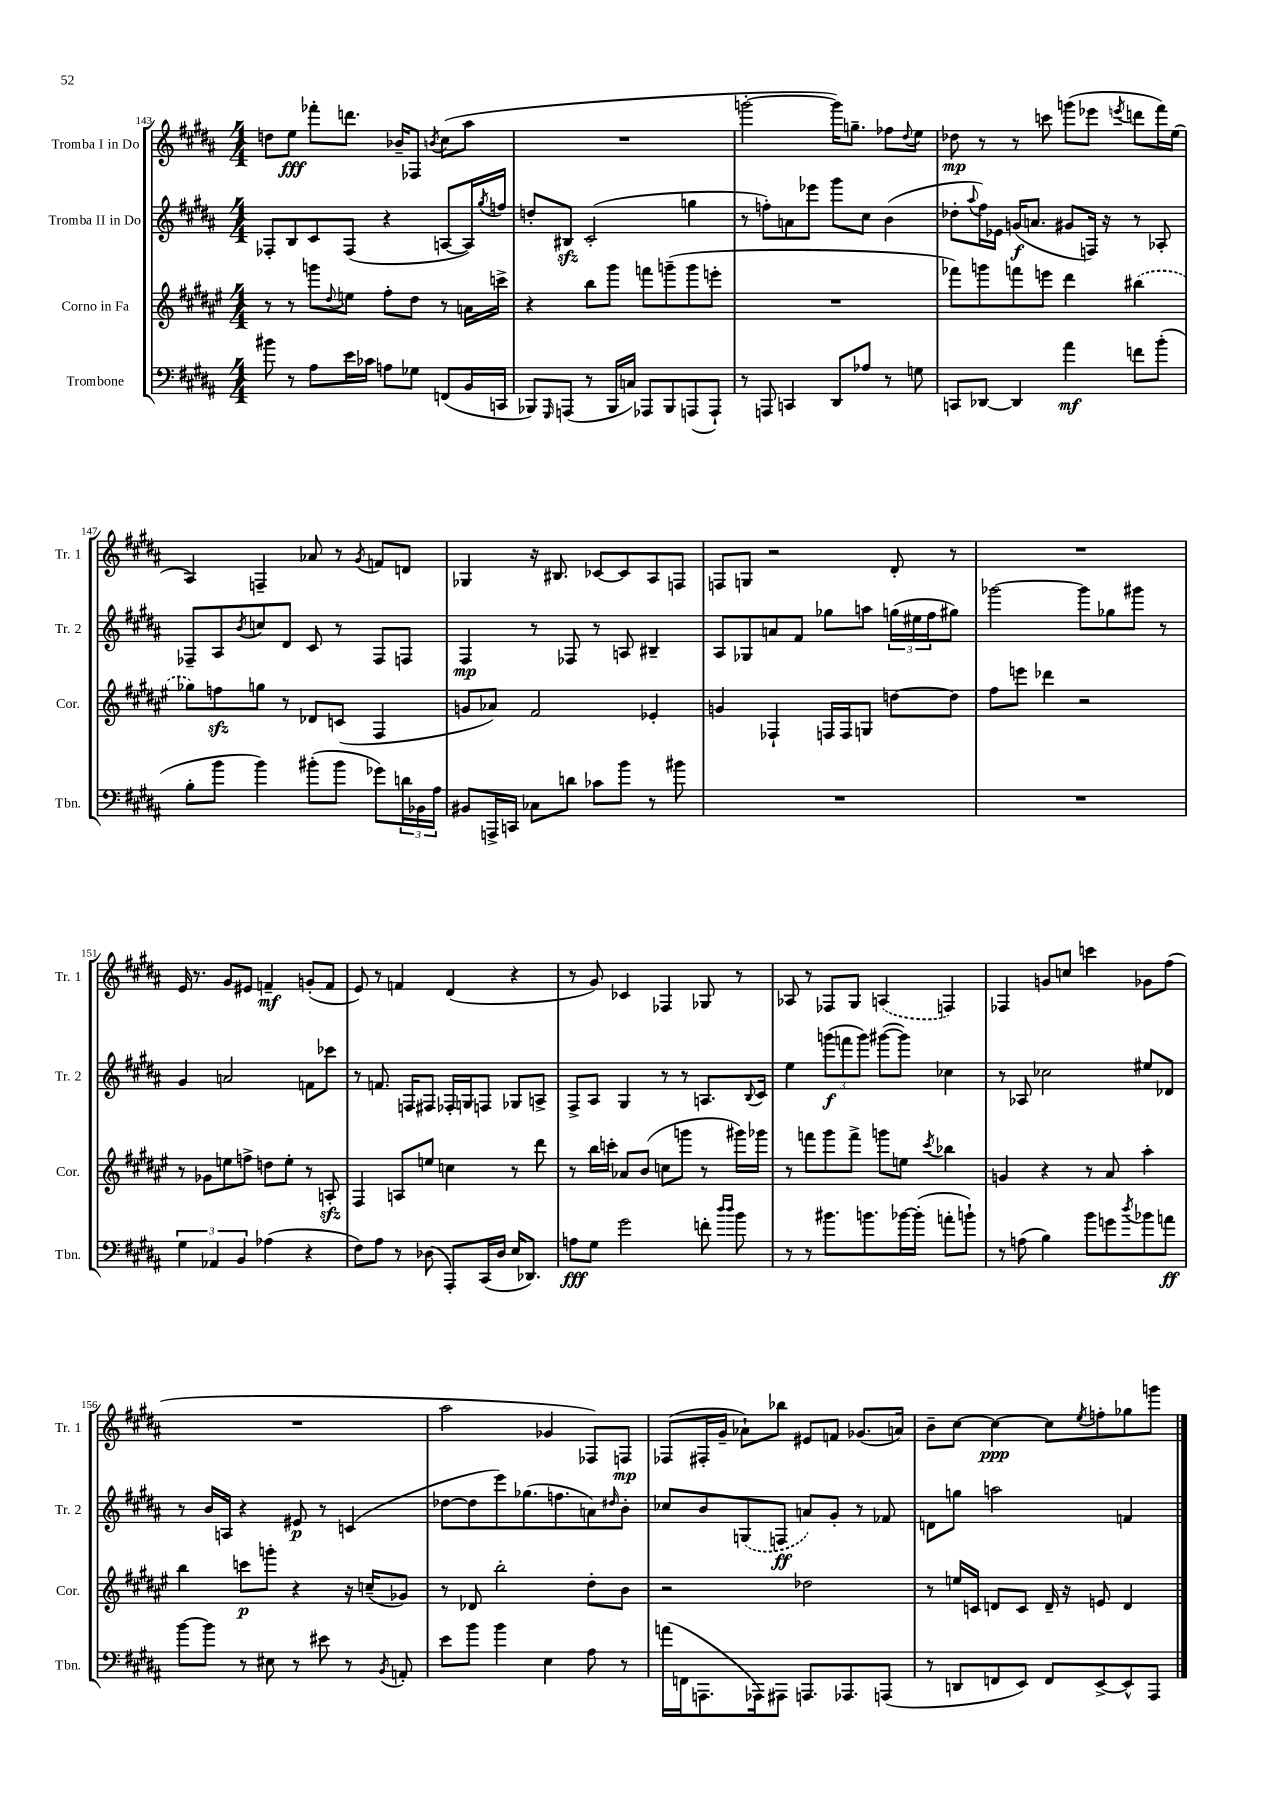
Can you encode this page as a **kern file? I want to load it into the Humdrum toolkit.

**kern	**kern	**kern	**kern
*staff4	*staff3	*staff2	*staff1
*clefF4	*clefG2	*clefG2	*clefG2
*k[f#c#g#d#a#]	*k[f#c#g#d#a#e#]	*k[f#c#g#d#a#]	*k[f#c#g#d#a#]
*M4/4	*M4/4	*M4/4	*M4/4
8b#\	8r	8F-'/L	8dd\L
8r	8r	8B/	8ee\J
8A#\L	8ggg\L	8c#/	8fff-'\L
.	8qqdd#/	.	.
16e\L	8ee\J	(8F-/J	8.ddd\J
16c-\JJ	.	.	.
8A\L	8ff#'\L	4r	.
.	.	.	16b-~/LK
8G-\J	8dd#\J	.	8F-/J
.	.	.	8qb/
(8FF/L	8r	[8A/L	(8cc#\L
16BB/L	16a\LL	16A/]L)	8aa#\J
.	.	8qgg#/	.
16CC/JJ	16ccc^\JJ	16ff/JJ	.
=	=	=	=
8BBB-/L)	4r	8dd'/L	1r
16qqGGG#/	.	.	.
(8AAA/J	.	8B#/J	.
8r	8bb\L	(2c#'/	.
16BBB-/LL	8ggg#\J	.	.
16C/JJ)	.	.	.
8AAA-/L	8fff\L	.	.
8BBB-/	(8ggg~\	.	.
(8AAA/	8ggg\	4gg\	.
8AAA`/J)	8eee'\J	.	.
=	=	=	=
8r	1r	8r	[2ggg'\
8AAA/	.	8ff'\L)	.
4CC/	.	8a\	.
.	.	8eee-\J	.
8DD#/L	.	8ggg#\L	16ggg\]LK)
.	.	.	8.gg~\J
8A-/J	.	8cc#\J	.
8r	.	(4b\	8ff-\L
.	.	.	8qqdd#/
8G\	.	.	8ee\J
=	=	=	=
8CC/L	8fff-\L)	8dd-'\L	8dd-\
.	.	8qqaa#/	.
[8DD-/J	8ggg\	16ff#\L)	8r
.	.	16e-\JJ	.
4DD-/]	8fff\	(16g/LK	8r
.	.	8.a/J	.
.	8eee\J	.	8ccc\
4a#\	4ddd#\	8g#/L	(8ggg\L
.	.	16F/Jk)	8eee-\J
.	.	16r	.
.	.	.	8qeee/
8f\L	(4bb#\	8r	8ddd\L
(8b'\J	.	8A-'/	16fff#\L)
.	.	.	(16ee\JJ
=	=	=	=
8B'\L	8gg-\L)	8F-~/L	4A#/)
8b\J	8ff\	8A#/	.
.	.	8qb/	.
4b\)	8gg\J	8cc/	4F~/
.	8r	8d#/J	.
(8b#'\L	8d-/L	8c#/	8a-/
8b#\J	(8c/J	8r	8r
.	.	.	8qg#/
8g-\L)	4F#/	8F-/L	8f/L
24d\L	.	8F/J	8d/J
24BB-\	.	.	.
24A#\JJ	.	.	.
=	=	=	=
8BB#/L	8g/L	4F#/	4G-/
16AAA^/L	8a-/J)	.	.
16CC/JJ	.	.	.
8C-\L	2f#/	8r	16r
.	.	.	8.B#/
8d\J	.	8F-/	.
8c-\L	.	8r	[8c-/L
8b\J	.	8A/	8c-/]
8r	4e-'/	4B#~/	8A#/
8b#\	.	.	8F/J
=	=	=	=
1r	4g/	8A#/L	8F/L
.	.	8G-/	8G/J
.	4F-`/	8a/	2r
.	.	8f#/J	.
.	16F/LL	8gg-\L	.
.	16F/J	.	.
.	8G/J	8aa\J	.
.	[8dd\L	(24gg\LL	8d#'/
.	.	24ee#\	.
.	.	24ff#\J	.
.	8dd\]J	8gg#\J)	8r
=	=	=	=
1r	8ff#\L	[2ggg-\	1r
.	8eee\J	.	.
.	4ddd-\	.	.
.	2r	8ggg-\]L	.
.	.	8gg-\	.
.	.	8ggg#\J	.
.	.	8r	.
=	=	=	=
6G#\	8r	4g#/	16e/
.	.	.	8.r
.	8g-\L	.	.
6AA-/	.	.	.
.	8ee\	2a/	8g#/L
6BB/	.	.	.
.	8ff^\J	.	8e#/J
(4A-\	8dd\L	.	4f~/
.	8ee'\J	.	.
4r	8r	8f\L	(8g'/L
.	8A'/	8ccc-\J	8f/J
=	=	=	=
8F#\L)	4F#/	8r	8e/)
8A#\J	.	8.f/	8r
8r	8A/L	.	4f/
.	.	16F/LK	.
(8D-\	8ee/J	8F#/J	.
8AAA#'/L)	4cc\	16F-'/LL	(4d#/
.	.	16G/J	.
(16CC#/L	.	8F/J	.
16D-/JJ	.	.	.
16E/LK	8r	8G-/L	4r
8.DD-/J)	.	.	.
.	8ddd#\	8A^/J	.
=	=	=	=
8A\L	8r	8F#^/L	8r
8G#\J	16bb\LL	8A#/J	8g#/)
.	16ccc'\JJ	.	.
2g#\	8a-/L	4G#/	4c-/
.	(8b/J	.	.
.	8cc\L	8r	4F-/
.	8ggg\J	8r	.
8f'\	8r	8.A/L	8G-/
16qqdd#/LL	.	.	.
16qqdd#/JJ	.	.	.
8b\	16ggg#\LL)	.	8r
.	.	8qqB/	.
.	16ggg-\JJ	16c#/Jk	.
=	=	=	=
8r	8r	4ee\	8A-/
8r	8fff\L	.	8r
8.b#\L	8ggg#\	(12ggg\L	8F-/L
.	.	12fff\	.
.	8fff^\J	.	8G#/J
.	.	12ggg\J)	.
8.b\	.	.	.
.	8ggg\L	([8ggg#\L	(4A/
[16b-\L	8ee\J	8ggg#\]J)	.
(16b-'\]JJ	.	.	.
.	8qccc#/	.	.
8a'\L	4bb-\	4cc-\	4F/)
8b`\J)	.	.	.
=	=	=	=
8r	4g/	8r	4F-/
(8A\	.	8A-/	.
4B\)	4r	2cc-\	8g/L
.	.	.	8cc/J
8b\L	8r	.	4ccc\
8g\	8a#/	.	.
8qdd#/	.	.	.
8b-\	4aa#'\	8ee#/L	8g-\L
8a\J	.	8d-/J	(8ff#\J
=	=	=	=
[8b\L	4bb\	8r	1r
8b\]J	.	16b/LL	.
.	.	16A/JJ	.
8r	8ccc\L	4r	.
8E#\	8ggg'\J	.	.
8r	4r	8e#/	.
8e#\	.	8r	.
8r	16r	(4c/	.
.	(16cc~/LK	.	.
8qBB/	.	.	.
8AA'/	8g-/J)	.	.
=	=	=	=
8e\L	8r	[8dd-\L	2aa#\
8b\J	8d-/	8dd-\]	.
4b\	2bb'\	8eee\)	.
.	.	(8.gg-\	.
4E\	.	.	4g-/
.	.	8.ff\	.
8A#\	8dd#'\L	8a\)	8F-/L)
.	.	16qqdd#/	.
8r	8b\J	8b'\J	8F/J
=	=	=	=
(16a\LL	2r	8cc-/L	(8F-/L
16FF\J	.	.	.
8.AAA\	.	8b/	16F#'/L
.	.	.	16g#~/JJ
.	.	(8G/	8a-`\L)
16AAA-\k)	.	.	.
8AAA#\J	.	8F/J	8bb-\J
8.AAA/L	2dd-\	8a/L)	8e#/L
.	.	8g#'/J	8f/J
8.AAA-/	.	.	.
.	.	8r	(8.g-/L
(8AAA/J	.	8f-/	.
.	.	.	16a/Jk)
=	=	=	=
8r	8r	8d\L	8b~\L
8DD/L	16ee/LL	8gg\J	[8cc#\J
.	16c/JJ	.	.
8FF/	8d/L	2aa\	4cc#\_
8EE/J)	8c/J	.	.
8FF/L	16d~/	.	8cc#\]L
.	16r	.	.
.	.	.	8qee/
[8EE^/	8e/	.	8ff'\
8EE^^/]	4d/	4f/	8gg-\
8AAA#/J	.	.	8ggg\J
==	==	==	==
*-	*-	*-	*-
